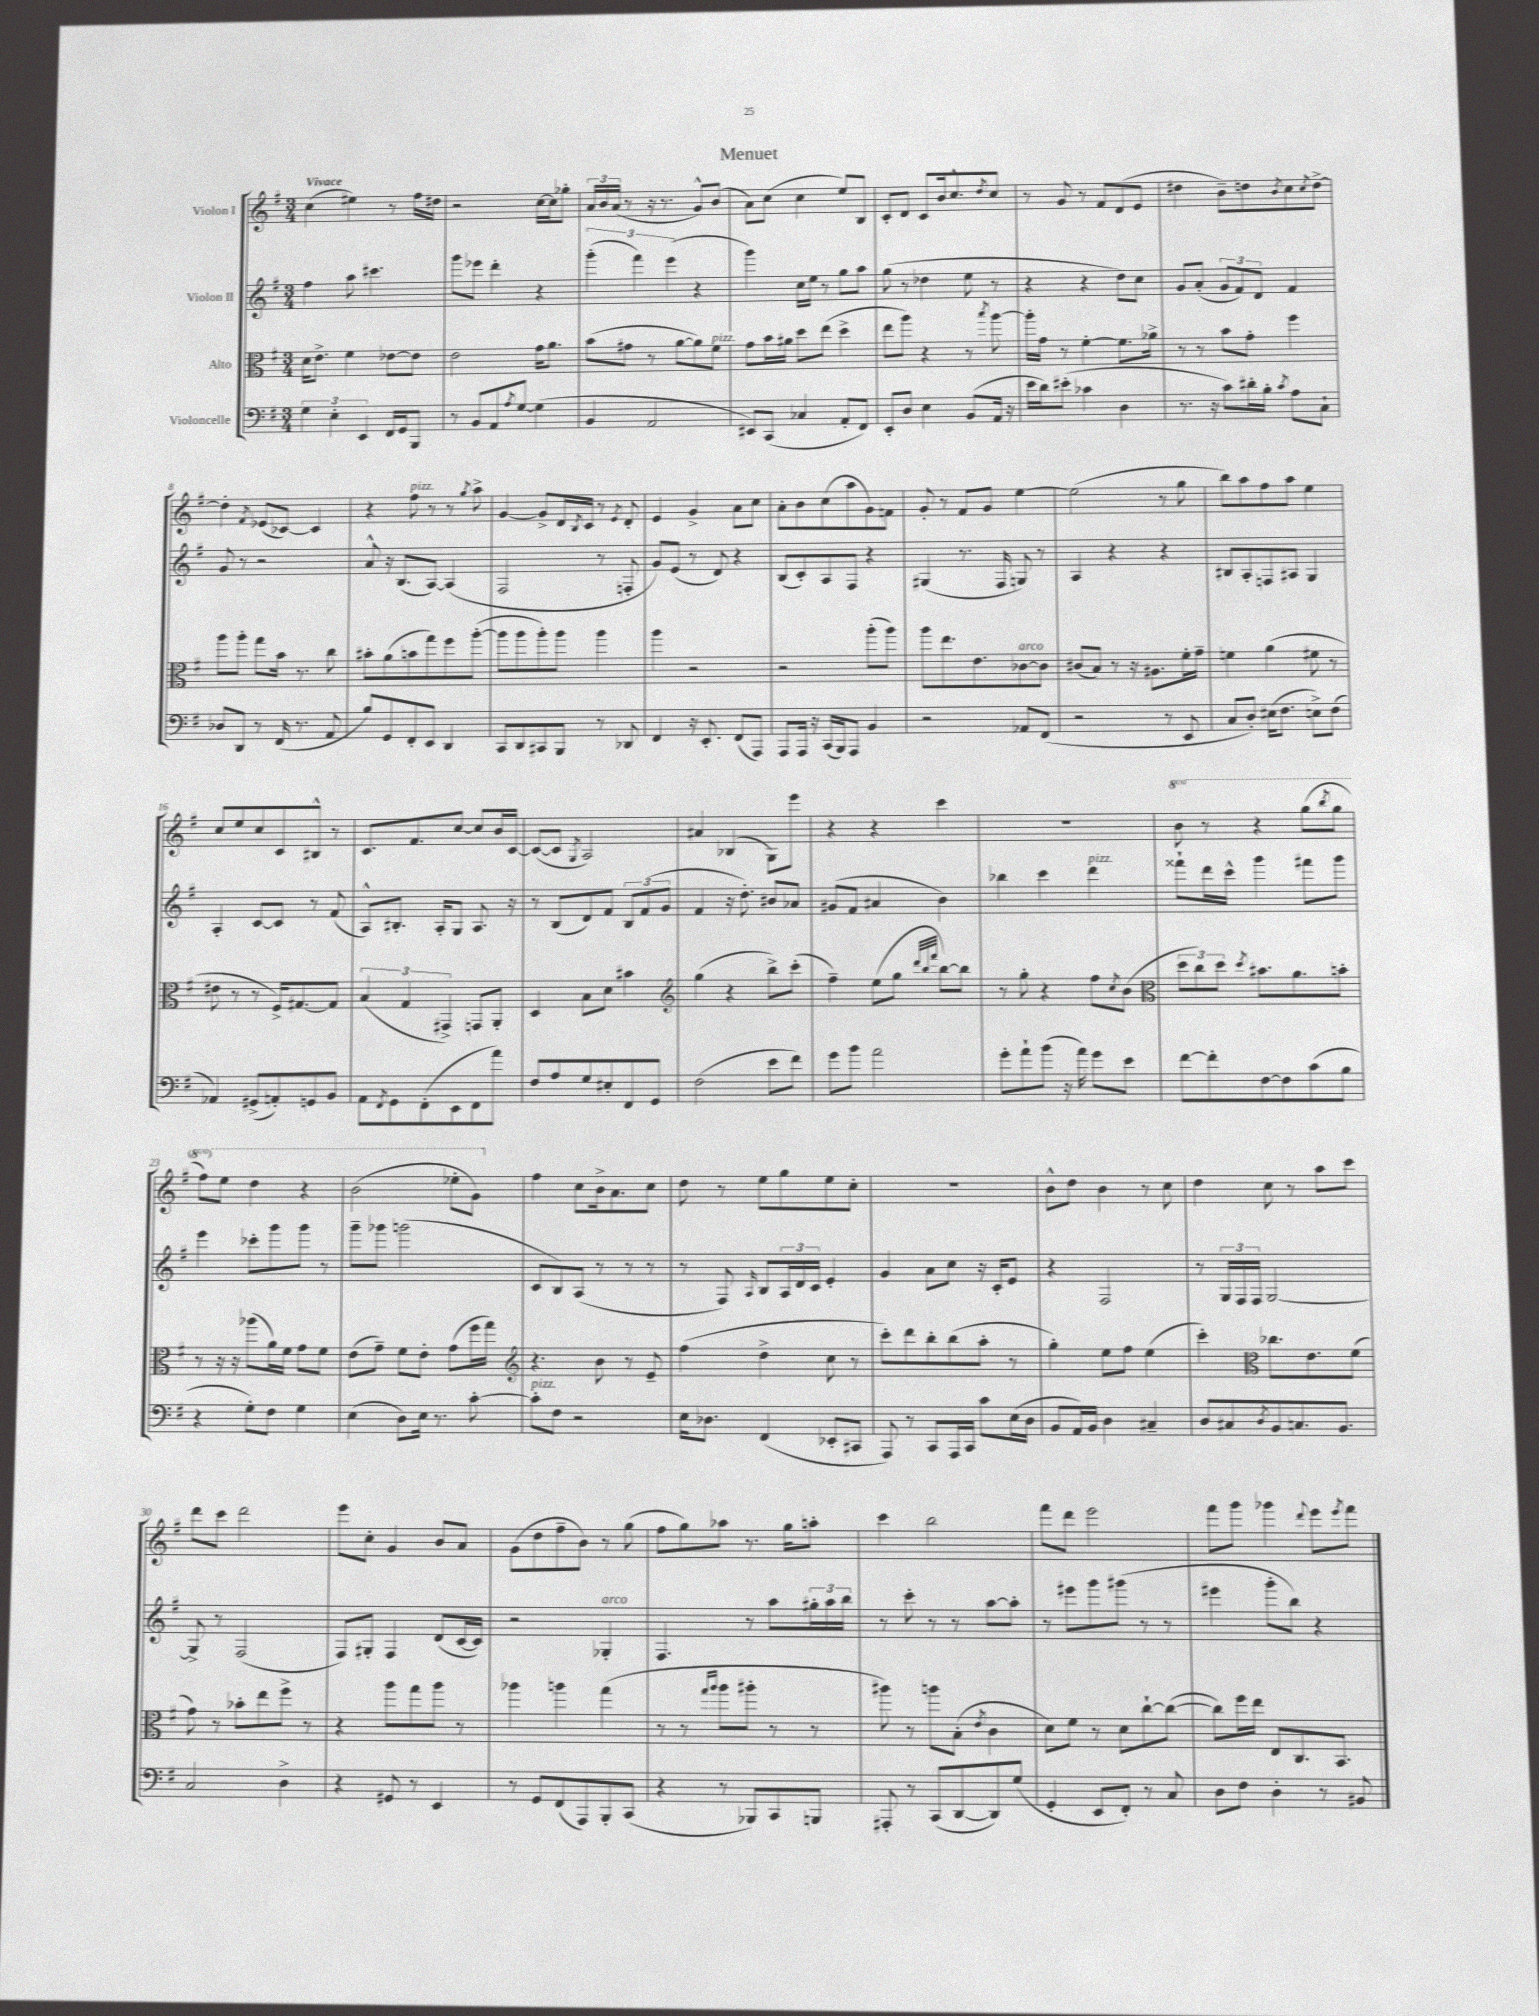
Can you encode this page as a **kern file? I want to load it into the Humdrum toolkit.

**kern	**kern	**kern	**kern
*staff4	*staff3	*staff2	*staff1
*clefF4	*clefC3	*clefG2	*clefG2
*k[f#]	*k[f#]	*k[f#]	*k[f#]
*M3/4	*M3/4	*M3/4	*M3/4
6G	16d	4ff#	(4cc
.	8.e^	.	.
6E'	.	.	.
.	4f#	8aa	4ee#)
6EE	.	.	.
.	.	4.ccc#	.
16FF#	[8e-	.	8r
16GG	.	.	.
8BBB	8e-]	.	16ff#
.	.	.	16dd#
=	=	=	=
8r	2e	8ggg	2r
8BB	.	8eee-	.
8AA	.	4ddd'	.
8qA	.	.	.
[8G	.	.	.
(4G]	16g	4r	[16cc
.	8.a	.	16cc]
.	.	.	8gg-'
=	=	=	=
4BB	(8b	(6ggg'	24a
.	.	.	24b
.	.	.	(24a
.	8g#	.	8r
.	.	6fff#)	.
2AA	8r	.	16r
.	.	.	8.r
.	.	(6eee	.
.	[8a	.	.
.	8a])	4r	8g^^)
.	8f#	.	(8b
=	=	=	=
8EE#)	8g	4ggg)	8a)
(8CC	16b	.	(8cc
.	16a#	.	.
4C-	8dd	16cc	4cc
.	.	16ee	.
.	(8ee	8r	.
8AA'	4dd^	8gg	8ee)
8FF#)	.	8aa	8B
=	=	=	=
8EE'	8ee	(8gg	8c'
8D	8aa)	8r	8d
4E	4r	4dd-	8c
.	.	.	16b
.	.	.	8.cc^^
(8BB	8r	8ee	.
.	8qbb	.	8qdd
16AA	[8aa	8r	8cc
16r	.	.	.
=	=	=	=
16e	16aa']	4r	8r
16d)	16g	.	.
(8e#'	8r	.	8g
4c-	[4f#'	4r	8r
.	.	.	8f#
4D	8.f#]	8dd)	(8d
.	.	8cc	8e
.	16a-^	.	.
=	=	=	=
8.r	8r	8g	4dd#
.	8r	(8a'	.
16r	.	.	.
8c)	8b	12g	8b~)
.	.	12f#)	.
16d#'	8g'	.	8dd
.	.	12d	.
16B'	.	.	.
8qc	.	.	8qb
8A	4ff#	4f#	8cc
.	.	.	8qcc
8C`	.	.	[8dd^
=	=	=	=
8D-	8aa	8g	4dd']
8DD	8aa'	8r	.
.	.	.	8qf#
8r	8gg	2r	(8e-
(16FF#	16b	.	[8c-)
8.r	8.r	.	.
.	.	.	4c-]
8AA	8cc	.	.
=	=	=	=
8B)	8b#'	8a^^	4r
8GG	(8a	16r	.
.	.	(8.B	.
8FF#'	8b	.	8ff#
8EE	8gg)	[8A)	8r
4DD	8ff#	(4A]	8r
.	.	.	8qgg
.	([8aa'	.	8aa^
=	=	=	=
8CC	8aa]	2F#	[4g
8DD	8aa	.	.
8CC#	8aa')	.	8g^]
8BBB	8aa	.	16d
.	.	.	8qB
.	.	.	16c
8r	4aa	8r	8r
.	.	.	8qe
8DD-	.	8F'	8d'
=	=	=	=
4FF#	4aa	8g)	4e
.	.	(8e	.
16r	2r	8r	4g^
8.EE'	.	.	.
.	.	8d)	.
(8FF#	.	4r	8a
8AAA)	.	.	8cc
=	=	=	=
8AAA	2r	(8B	8a'
16AAA	.	8c')	8b
16r	.	.	.
(16CC	.	8A	(8cc
16BBB)	.	.	.
8AAA	.	8F#	8aa
4BB	(8aa'	4r	8g)
.	8aa)	.	8f
=	=	=	=
2r	8aa	(4G#	8g'
.	8.ee	.	8r
.	.	8.r	8f#
.	8.e	.	.
.	.	.	8g
.	.	16F#	.
8AA-	[8c-	8G)	[4ee
(8FF#	8c-]	8r	.
=	=	=	=
2r	(8c#	4A	(2ee]
.	8B)	.	.
.	8r	4r	.
.	16r	.	.
.	8.A#	.	.
8r	.	4r	8r
8EE	16f#'	.	8gg
.	16g~	.	.
=	=	=	=
8C	4f	8B#	8bb)
8D')	.	8A'	8aa
(16E#	(4a	8F	8ff#
8.F#	.	.	.
.	.	8A#	8aa
8E^)	8f#	4G	4ee
(8F#	8r	.	.
=	=	=	=
4AA-)	8e#	4A'	8cc
.	8r	.	8ee
(8GG#^	8r	[8c	8cc
8AA')	16F#^)	8c]	8c
.	[8.G#	.	.
8GG	.	8r	8B#^^
8BB	8G#]	(8f#	8r
=	=	=	=
8AA	(6B	8A^^)	8.c
8qFF#	.	.	.
8GG	.	8.B#'	.
.	6G	.	.
.	.	.	8.f#
(8FF#'	.	.	.
.	.	16A'	.
.	6GG#^)	.	.
8EE	.	8G	[8cc
8FF#	8GG	8.A	8cc]
8a)	8AA'	.	16b
.	.	16r	[16c
=	=	=	=
8F#	4D	8r	(8c_
8A	.	(8B	8c]
.	.	.	8qG
8G	8B	8d)	2A)
8E#'	8d	8f#	.
8FF#	4b#	12B	.
.	.	(12f#	.
8GG	.	.	.
.	.	12g	.
=	=	=	=
*	*clefG2	*	*
(2F#	(4gg	4f#	4a#
.	4r	16r	(4B-
.	.	8.dd')	.
8e	8bb^)	8b#	8G)
8f#)	(8ccc'	8a-	8eee
=	=	=	=
8g	4ff#~)	(8g#	4r
8b	.	8f#	.
2a	(8ee	4a#	4r
.	8gg	.	.
.	32qqddd	.	.
.	32qqbb	.	.
.	32qqfff#	.	.
.	[8bb)	4b)	4ccc
.	8bb]	.	.
=	=	=	=
8g'	8r	4bb-	2.r
8a`	8gg'	.	.
(8b	4r	4ccc	.
16r	.	.	.
16a)	.	.	.
8g	8ff#	4ddd	.
.	8qcc	.	.
8e	(8b	.	.
=	=	=	=
*	*clefC3	*	*
[8f#	12dd	8fff##`	8bb
.	12cc)	.	.
8f#']	.	16ddd	8r
.	12dd	.	.
.	.	16ccc^^	.
.	8qdd	.	.
[8F#	8.b#	4ggg	4r
8F#]	.	.	.
.	8.a	.	.
(8c	.	8fff#	(8ggg
.	.	.	8qbbb
8B	8b'	8ggg	8ggg
=	=	=	=
4r	8r	4eee	8fff#)
.	16r	.	8eee
.	16r	.	.
8G')	(8aa-	8ccc-'	4ddd
8F#	16a)	8ggg	.
.	16f#	.	.
4G	8g	8ggg	4r
.	8f#	8r	.
=	=	=	=
(4E	(8e	8ggg~	(2bb
.	8g~)	8ggg-	.
8D)	8f#	(2ggg	.
16E	8e'	.	.
8.r	.	.	.
.	(8g	.	8eee-'
[8c'	16ff#	.	8gg)
.	16gg)	.	.
=	=	=	=
*	*clefG2	*	*
8c']	4.r	8c	4ff#
8F#	.	8B)	.
2r	.	(8A	8cc
.	8b	8r	16b^
.	.	.	8.a
.	8r	8r	.
.	8e~	8r	8cc
=	=	=	=
16E	(4ff#	8r	8dd
8.D-	.	.	.
.	.	8F#)	8r
.	.	16qqA	.
(4FF#	4dd^	8B	8ee
.	.	24A	8gg
.	.	24d	.
.	.	24c	.
8EE-'	8cc	4e'	8ee
8CC#	8r	.	8cc'
=	=	=	=
8AAA)	8ccc')	4g	2.r
8r	8ddd	.	.
8CC	8bb'	8a	.
16AAA	(8bb	8cc	.
16CC	.	.	.
8c	8aa'	16r	.
.	.	16c'	.
(16E	8r	8e	.
16D	.	.	.
=	=	=	=
8BB	4gg')	4r	8b^^
16AA)	.	.	8dd
16BB	.	.	.
4D	8ee	2F#	4b
.	8ff#	.	.
4C#~	(4ee	.	8r
.	.	.	8cc
=	=	=	=
8D	4ccc')	8r	4dd
8C#	.	24G	.
.	.	24F#	.
.	.	24F#	.
*	*clefC3	*	*
8qD	.	.	.
8BB	8.cc-	[2G	8cc
8.C	.	.	8r
.	8.e	.	.
.	.	.	8aa
8.BB	.	.	.
.	(8f#	.	8ccc
=	=	=	=
2C	8g)	8G^]	8ddd
.	8r	8r	8ccc
.	8b-'	(2F#	2ddd
.	8ee	.	.
4D^	8ff#^	.	.
.	8r	.	.
=	=	=	=
4r	4r	8F#)	8eee
.	.	8G#'	8cc'
8GG#	8aa	4F#	4g
8r	8gg	.	.
4EE	8aa	(8d	8b
.	8r	[16c	8a
.	.	16c])	.
=	=	=	=
8r	4aa-	2r	(8g
8GG	.	.	8dd
(8FF#	4aa	.	8ff#~
8AAA)	.	.	8b)
8BBB'	(4gg	4G-'	8r
(8CC	.	.	(8gg
=	=	=	=
4r	8r	4.F#	8ff#
.	8r	.	8gg)
.	16qqgg	.	.
.	16qqaa	.	.
8r	8aa	.	8aa-
8BBB-)	8aa#'	8r	8.r
8CC	8r	8aa	.
.	.	.	16gg
8BBB	8r	24gg#'	8aa'
.	.	24aa	.
.	.	24bb	.
=	=	=	=
8AAA#'	8aa#)	8r	4ccc
8r	8r	8ccc'	.
(8CC	8aa	8r	2bb
[8DD	(8B'	8r	.
.	8qe	.	.
8DD])	4c	[8aa	.
(8G	.	8aa']	.
=	=	=	=
4GG'	8d)	8r	8fff#
.	8f#	8eee#	8ddd
8EE	8r	8ggg	2eee
8FF#')	8d	(8ggg#	.
8r	[8cc`	8r	.
8C	(8cc_	8r	.
=	=	=	=
8D	8cc])	4eee#	8fff#
8F#	16ff#	.	8ggg
.	16ee	.	.
4D'	8E	8ggg'	4ggg-
.	8.C	8bb)	.
.	.	.	8qqddd
8r	.	4r	8eee
.	8.BB	.	.
.	.	.	8qeee
8BB#	.	.	8fff#
==	==	==	==
*-	*-	*-	*-
